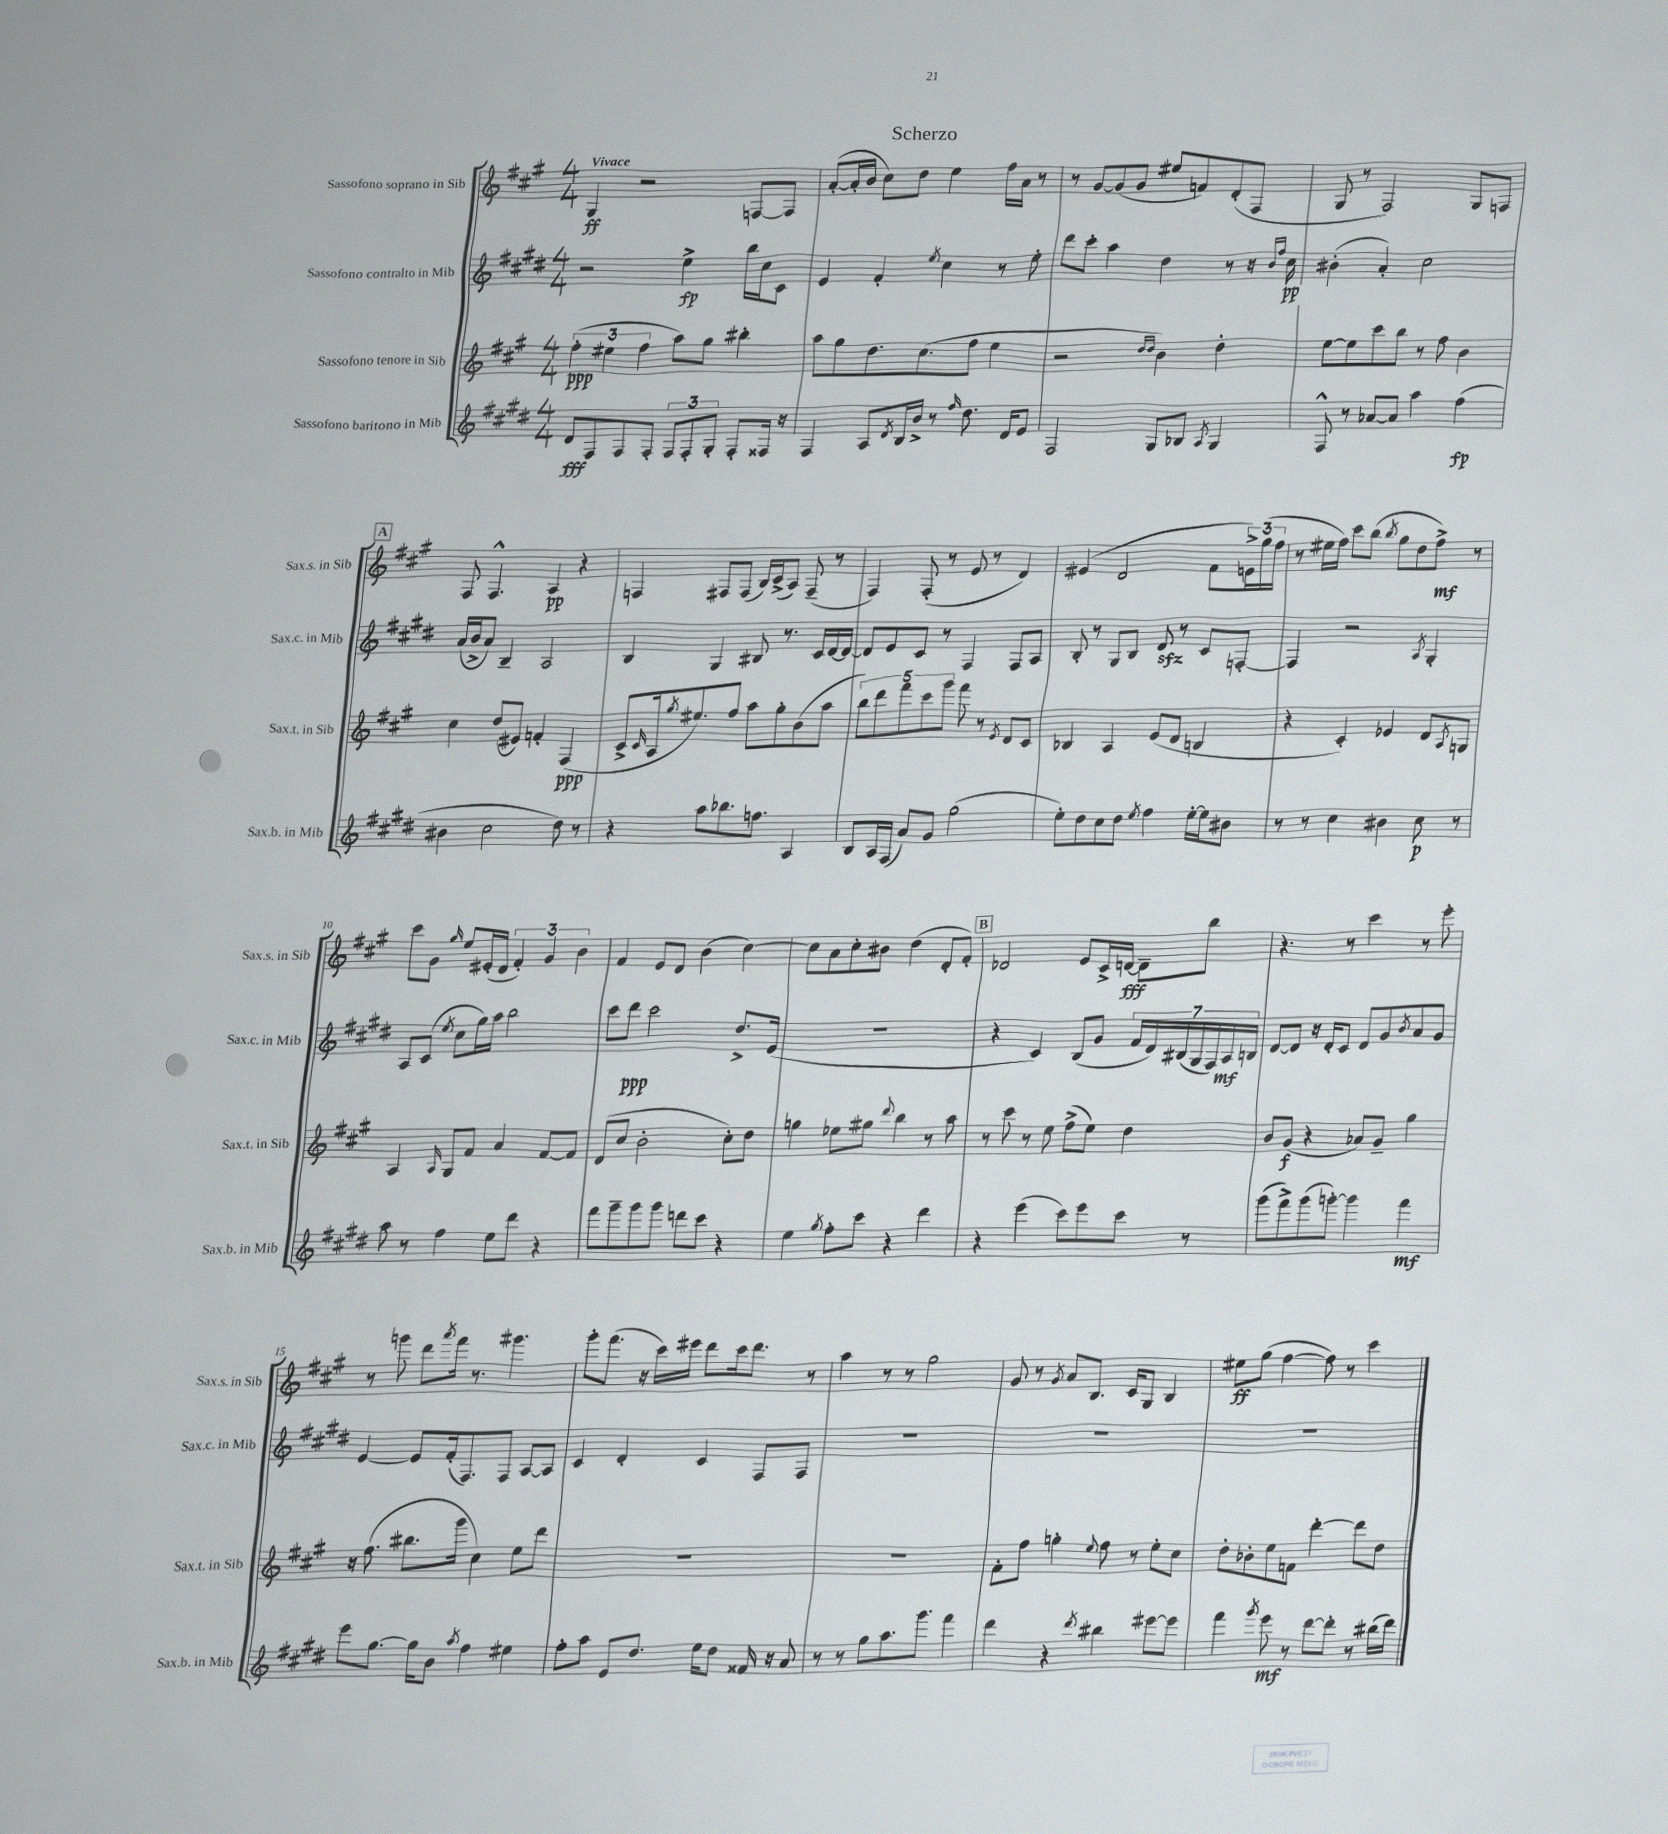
\header { title = "Scherzo" }
<<
\new StaffGroup <<
\new Staff = "s0" \with { instrumentName = "Sassofono soprano in Sib" shortInstrumentName = "Sax.s. in Sib" } {
    \clef treble \key a \major \numericTimeSignature \time 4/4 \tempo "Vivace"
    gis4\ff r2 f8~ f8 |
    a'8~-.( a'16-. b'16 cis''8) d''8 e''4 fis''16 a'16 r8 |
    r8 gis'8~ gis'8( gis'8 eis''8 f'8) d'8-.( fis8 |
    gis8 r8 fis2) gis8 f8 |
    \mark \markup { \box "A" } fis8 fis4.-^ a4\pp r4 |
    f4 fis8 fis8( b16) cis'16->( a8) fis8--( r8 |
    fis4) fis8-.( r8 e'8 r8 d'4) |
    eis'4( d'2 fis'8 \tuplet 3/2 { e'16->) gis''16( fis''16 } |
    r8 eis''16 fis''16) cis'''8 b''8( \acciaccatura { b''8 } gis''8 d''8 fis''8->\mf) r8 |
    cis'''8 gis'8 \grace { gis''16 } e''8 eis'16-.( d'16 \tuplet 3/2 { fis'4-.) gis'4 b'4 } |
    fis'4 e'8 d'8 b'4( cis''4~) |
    cis''8 a'8 cis''8-. bis'8 d''4( d'8-. fis'8-.) |
    \mark \markup { \box "B" } des'2 e'8 cis'16-> d'16~\fff d'8-- b''8 |
    r4. r8 cis'''4 r8 e'''8-. |
    r8 g'''8 d'''8 \acciaccatura { a'''8 } fis'''16 r8. gis'''4. |
    gis'''8-. fis'''8.( r16 cis'''16) eis'''16 d'''8 cis'''16 d'''8. r8 |
    a''4 r8 r8 gis''2 |
    gis'8 r8 \acciaccatura { gis'8 } a'8 b8. cis'16 gis8 b4 |
    eis''8\ff gis''8( fis''4~ fis''8) r8 cis'''4 \bar "|." |
}
\new Staff = "s1" \with { instrumentName = "Sassofono contralto in Mib" shortInstrumentName = "Sax.c. in Mib" } {
    \clef treble \key e \major \numericTimeSignature \time 4/4
    r2 e''4->\fp b''16 cis''16 cis'8 |
    e'4 fis'4-. \acciaccatura { e''8 } cis''4 r8 e''8-. |
    dis'''8 cis'''8-. a''4 dis''4 r8 r16 \grace { b'16 fis''16 } cis''16\pp |
    bis'4-.( a'4-.) cis''2 |
    \mark \markup { \box "A" } a'16( b'16-> a'8) b4-- a2 |
    b4 gis4 bis8 r8. cis'16 dis'16~ dis'16~ |
    dis'8 e'8 cis'8 r8 fis4 fis8 a8 |
    b8-. r8 gis8 b8 dis'8\sfz r8 cis'8 f8~-. |
    f4 r2 \acciaccatura { a8 } gis4-. |
    a8 cis'8( \acciaccatura { e''8 } cis''8 gis''16) a''16 b''2 |
    cis'''8 dis'''8\ppp cis'''2 dis''8.-> e'16( |
    R1 |
    \mark \markup { \box "B" } r4 cis'4) b8( gis'8 \tuplet 7/4 { fis'16 dis'16) bis16( gis16 fis16) a16\mf b16 } |
    dis'8~ dis'8 r16 dis'16-. cis'8 dis'8 gis'8 \acciaccatura { b'8 } a'8 gis'8 |
    e'4~ e'8 fis'16-.( fis8.) fis8 a8~ a8 |
    cis'4 dis'4-. cis'4 fis8 fis8 |
    R1 |
    R1 |
    R1 \bar "|." |
}
\new Staff = "s2" \with { instrumentName = "Sassofono tenore in Sib" shortInstrumentName = "Sax.t. in Sib" } {
    \clef treble \key a \major \numericTimeSignature \time 4/4
    \tuplet 3/2 { fis''4-.\ppp( eis''4 fis''4 } a''8) gis''8 bis''4-. |
    a''8 gis''8 d''8. cis''8.( fis''8 e''4 |
    r2 \grace { d''16 d''16 } b'4) d''4-. |
    e''8~ e''8 cis'''8 b''8 r8 fis''8 b'4 |
    \mark \markup { \box "A" } cis''4 d''8( eis'8) f'4-. fis4\ppp( |
    cis'8-> \grace { cis'16 } a16 \acciaccatura { gis''8 } eis''8.) fis''8 a''8 gis''8-. b'8( a''8 |
    \tuplet 5/4 { b''8) d'''8 fis'''8 cis'''8 gis'''8 } fis'''8 r8 \acciaccatura { e'8 } d'8 cis'8 |
    bes4 a4 e'8( d'8 b4 |
    r4 cis'4-.) ees'4 d'8 \acciaccatura { a8 } g8 |
    a4 \grace { a16 } gis8 fis'8 a'4 fis'8~ fis'8 |
    d'8( cis''8 b'2-. cis''8-.) d''8 |
    g''4 ees''8 gis''8 \appoggiatura { d'''8 } b''4 r8 a''8 |
    \mark \markup { \box "B" } r8 cis'''8 r8 e''8 fis''8->( e''8) d''4 |
    b'8 gis'8\f( r4 aes'8) gis'8-- gis''4 |
    r16 fis''8.( bis''8. gis'''16 cis''4) e''8 d'''8 |
    R1 |
    R1 |
    fis'8-. fis''8 g''4-. \appoggiatura { e''8 } fis''8 r8 e''8-. cis''8 |
    d''8-. bes'8-. e''8 f'8 d'''4~-. d'''8 d''8 \bar "|." |
}
\new Staff = "s3" \with { instrumentName = "Sassofono baritono in Mib" shortInstrumentName = "Sax.b. in Mib" } {
    \clef treble \key e \major \numericTimeSignature \time 4/4
    dis'8\fff fis8 fis8 fis8-. \tuplet 3/2 { fis8 fis8-. gis8-. } fis8-. fisis16 r16 |
    fis4 a8 \acciaccatura { dis'8 } b16 b'16-> r8 \grace { fis''16 } dis''8. dis'16 e'8 |
    fis2 gis8 bes8 \acciaccatura { a8 } gis4 |
    fis8-^ r8 aes'8~ aes'8 a''4 fis''4\fp( |
    \mark \markup { \box "A" } bis'4 cis''2 dis''8) r8 |
    r4 a''8 bes''8. f''8. a4 |
    b8 a16 fis16( a'8) gis'8 gis''2( |
    e''8-.) dis''8 cis''8 dis''8 \acciaccatura { e''8 } fis''4 e''16~-. e''16 bis'8 |
    r8 r8 cis''4 bis'4 cis''8\p r8 |
    a''8 r8 fis''4 e''8 dis'''8 r4 |
    fis'''8 gis'''8-- gis'''8 gis'''8 d'''8 cis'''8 r4 |
    e''4 \acciaccatura { gis''8 } fis''8-. cis'''8 r4 dis'''4 |
    \mark \markup { \box "B" } r4 e'''4( cis'''8) e'''8 cis'''8 r8 |
    gis'''8( fis'''8->) gis'''8( g'''8~-.) g'''4 fis'''4\mf |
    e'''8 gis''8.~ gis''16 b'8 \acciaccatura { a''8 } fis''4 eis''4 |
    fis''8-. a''8 e'8 dis''8. e''16 dis''8 fisis'16 r16 a'8 |
    r8 r8 gis''8 a''8. gis'''8. fis'''4 |
    dis'''4 r4 \acciaccatura { dis'''8 } bis''4 eis'''8~ eis'''8 |
    fis'''4 \acciaccatura { gis'''8 } e'''8\mf r8 dis'''8~ dis'''8-. r8 bis''16( dis'''16) \bar "|." |
}
>>
>>
